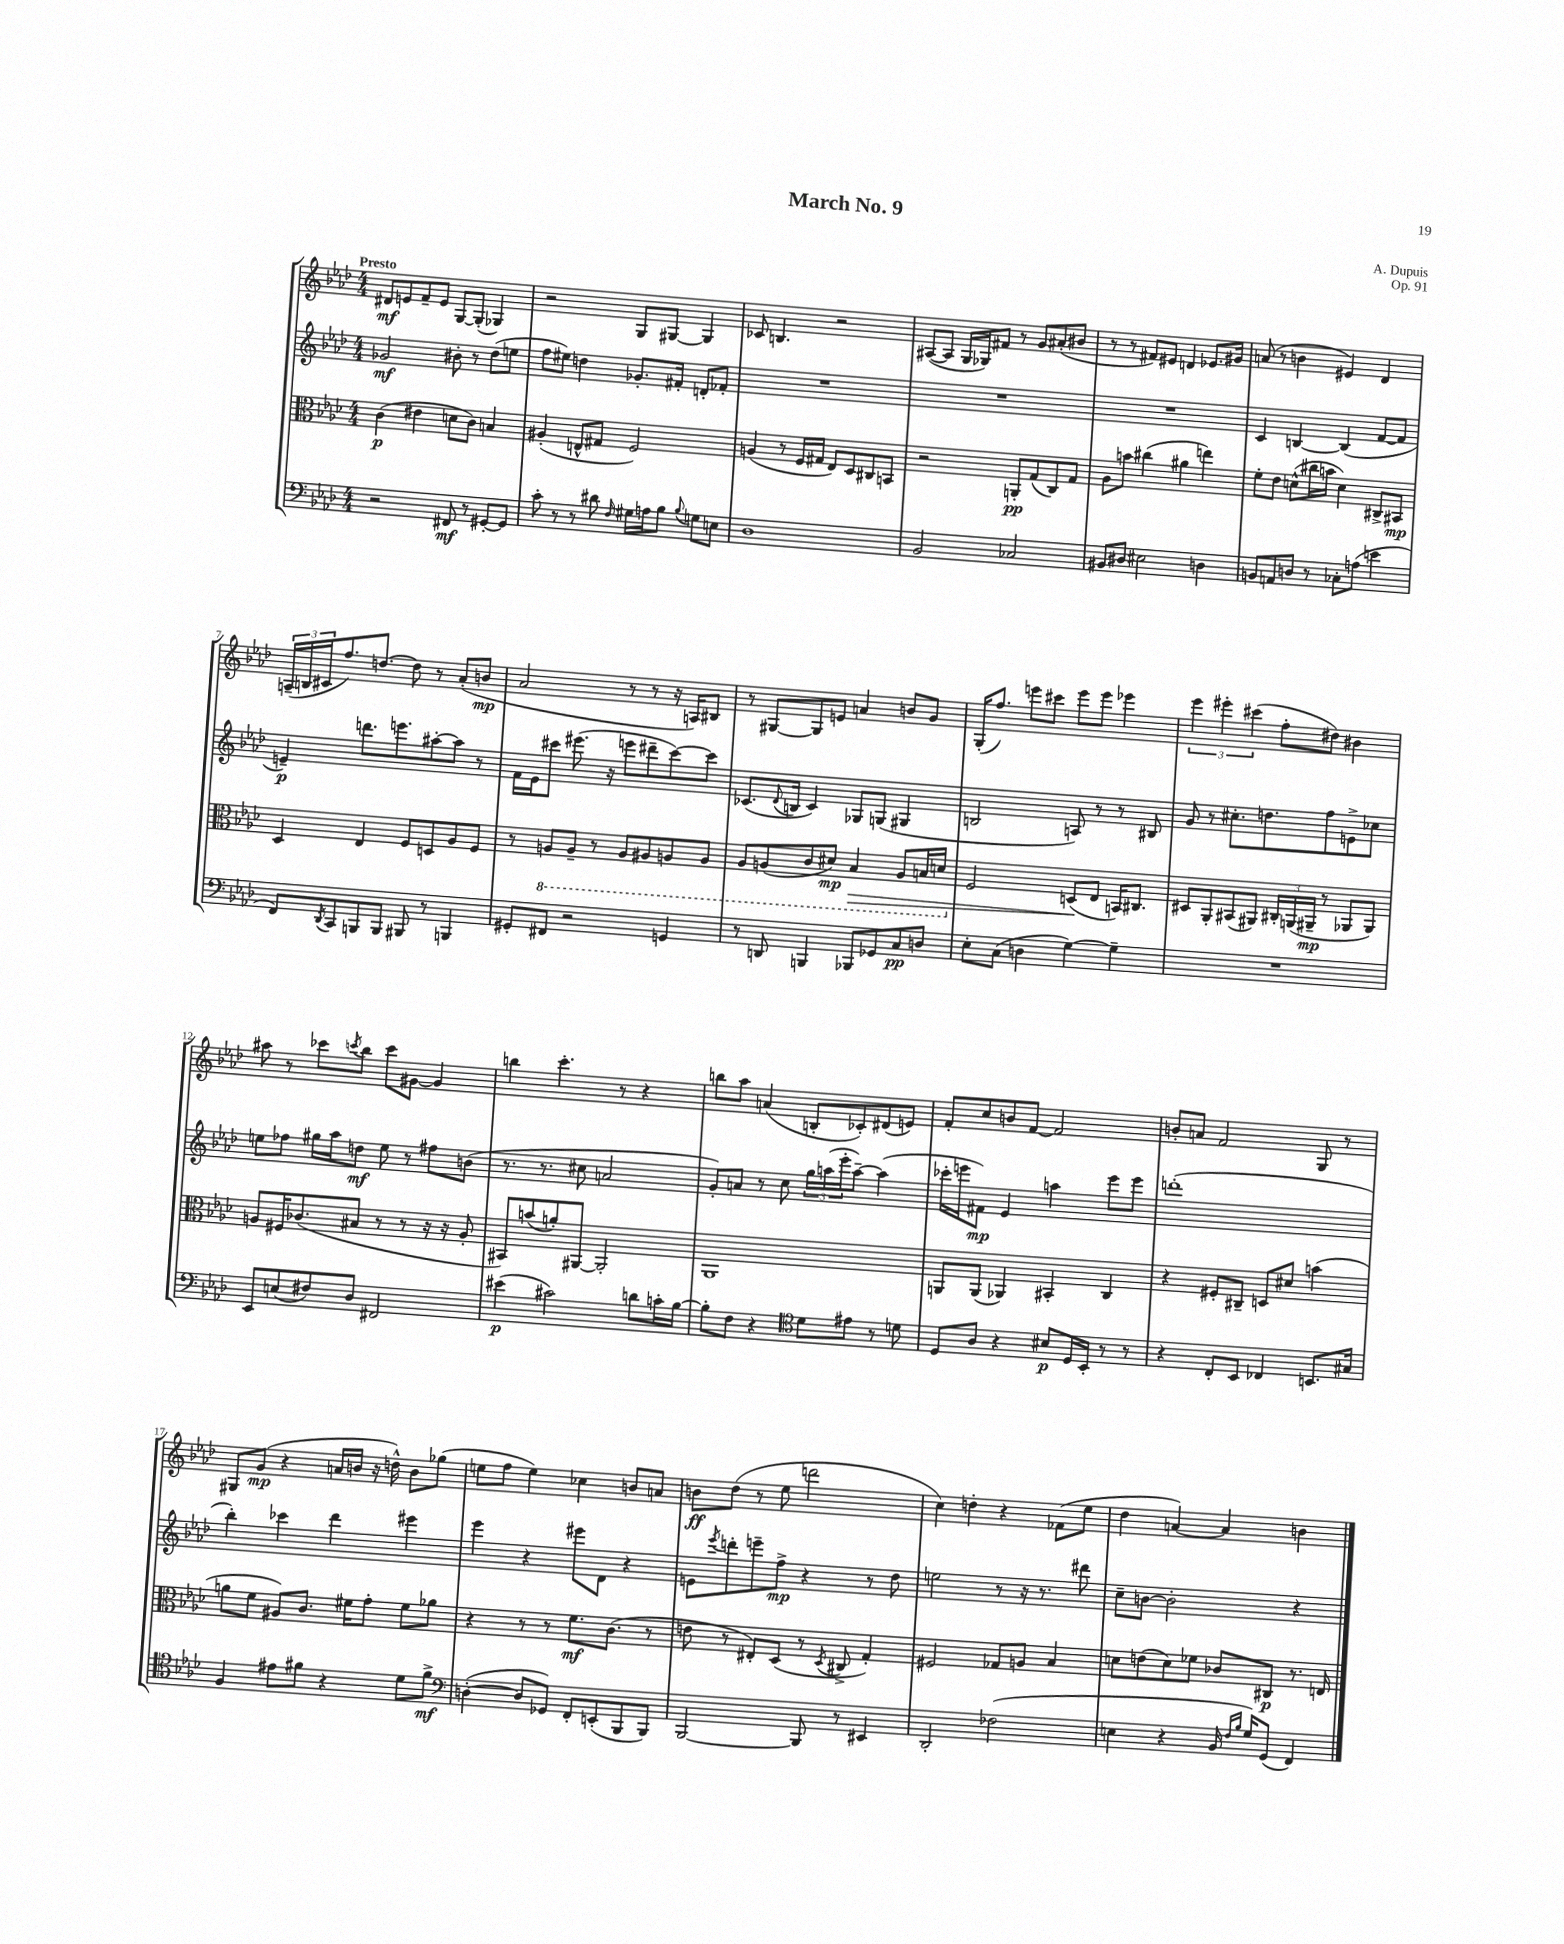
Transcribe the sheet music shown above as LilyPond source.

\header { title = "March No. 9" composer = "A. Dupuis" opus = "Op. 91" }
<<
\new StaffGroup <<
\new Staff = "s0" {
    \clef treble \key aes \major \numericTimeSignature \time 4/4 \tempo "Presto"
    dis'8\mf e'8 f'8-- e'8 g8~ g8-.( ges4) |
    r2 g8 gis8~ gis4 |
    ces'8 b4. r2 |
    ais8~( ais8 g16 ges16) fis'8 r8 g'8 ais'8-.( bis'8 |
    r8 r8 fis'8) eis'8 d'4 ees'8. gis'16 |
    a'8( r8 b'4 eis'4) des'4 |
    \tuplet 3/2 { a16--( b16 cis'16 } f''8.) d''8.~ d''8 r8 aes'8-.( b'8\mp |
    aes'2 r8 r8 r16 a16) bis8 |
    r8 gis8~ gis8 e'8 a'4 b'8 g'8 |
    g16-.( f''8.) e'''8 cis'''8 e'''8 e'''8 ees'''4 |
    \tuplet 3/2 { ees'''4 eis'''4-. cis'''4( } f''8-. dis''8) bis'4 |
    ais''8 r8 ces'''8 \acciaccatura { c'''8 } bes''8 c'''8 gis'8~ gis'4 |
    b''4 c'''4.-. r8 r4 |
    b''8 aes''8 a'4( b8-. ces'8-.) dis'8( e'8) |
    f'8-. c''8 b'8 f'8~ f'2 |
    b'8-. a'8 f'2 g8 r8 |
    gis8 g'8\mp( r4 a'16 b'16 r16 d''16-^) b'8 ges''8( |
    e''8 f''8 e''4) ces''4 b'8 a'8 |
    b'8\ff des''8( r8 ees''8 d'''2 |
    c''4) d''4-. r4 fes'8( ees''8 |
    des''4 a'4~) a'4 b'4 \bar "|." |
}
\new Staff = "s1" {
    \clef treble \key aes \major \numericTimeSignature \time 4/4
    ges'2\mf bis'8-. r8 des''8( e''8 |
    f''8 eis''8) d''4 ges'8.-. fis'16-. d'8-. fes'8-. |
    R1 |
    R1 |
    R1 |
    c'4 b4~ b4( f'8~ f'8 |
    e'4--\p) d'''8. e'''8. ais''8~-. ais''8 r8 |
    f'16 ees'16 cis'''8 eis'''8.( r16 e'''8 dis'''8-- cis'''8~) cis'''8 |
    ces'8.( \appoggiatura { des'8 } b16 ces'4) ges8 g8( gis4 |
    b2 a8) r8 r8 bis8 |
    g'8 r8 cis''8.-. d''8. f''8 e'8-> ces''8 |
    e''8 fes''8 gis''16 aes''16 d''8\mf e''8 r8 fis''8 b'8( |
    r8. r8. cis''8 a'2 |
    g'8-.) a'8 r8 c''8 \tuplet 3/2 { g''16 a''16( ees'''16-. } a''8~--) a''4( |
    ces'''16-. e'''16 fis'8\mp) ees'4 a''4 e'''8 e'''8 |
    d'''1-.( |
    bes''4-.) ces'''4 des'''4 eis'''4 |
    ees'''4 r4 eis'''8 des'8 r4 |
    e'8 \acciaccatura { ees'''8 } d'''8-. e'''8-- f''8->\mp r4 r8 des''8 |
    e''2 r8 r16 r8. dis'''8 |
    c''8-- b'8~ b'2-. r4 \bar "|." |
}
\new Staff = "s2" {
    \clef alto \key aes \major \numericTimeSignature \time 4/4
    c'4\p( eis'4 d'8 c'8) b4 |
    ais4-.( e8-^ gis8 f2) |
    a4( r8 f16 gis16 ees8) des8 cis8 b,8 |
    r2 a,8-.\pp g8( c8) g8 |
    aes8 b'8 cis''4( ais'4 e''4) |
    f'8-. ees'8 d'8-^( cis''16 b'16 d'4) cis8-> bis,8\mp |
    des4 ees4 f8 d8 aes8 f8 |
    r8 \ottava #-1 a,8 a,8-- r8 a,8 ais,8 a,8 a,8 |
    aes,8 a,8( c8 dis8\mp) bes,4\> a,8 b,16 d16 \ottava #0 |
    f2 d8\!( ees8 b,16) cis8. |
    dis8 aes,8-. bis,8( ais,8) \tuplet 3/2 { cis16-. a,16( ais,16--\mp } r8 aes,8 aes,8) |
    a8 fis16 ces'8.( bis8 r8 r8 r16 r16 a8-. |
    bis,8) b'8( a'8-.) ais,8~ ais,2-. |
    aes,1 |
    a,8 a,8( aes,4) bis,4-. c4 |
    r4 fis8-. cis8-- d8 dis'8 b'4( |
    a'8 f'8 ais8) c'8. fis'16 g'8-. fis'8 aes'8 |
    r4 r8 r8 f'8.\mf c'8.( r8 |
    e'8 r8 eis8-.) des8( r8 \acciaccatura { des8 } cis8-> g4-.) |
    fis2 ges8 a8 bes4 |
    d'8 e'8( d'8) fes'8 ces'8 cis8\p r8. e16 \bar "|." |
}
\new Staff = "s3" {
    \clef bass \key aes \major \numericTimeSignature \time 4/4
    r2 fis,8\mf r8 gis,8~-. gis,8 |
    c'8-. r8 r8 dis'8 \grace { f16 } gis16 a16 bes8 \appoggiatura { bes8 } g8 e8 |
    des1 |
    bes,2 ces2 |
    bis,8 dis8 eis2 d4 |
    b,8 a,8 d8 r8 ces8-. a8( e'4 |
    f,8) \acciaccatura { des,8 } c,8 b,,8 b,,8 bis,,8 r8 b,,4 |
    gis,8-. fis,8 r2 g,4 |
    r8 d,8 b,,4 bes,,8 ges,8 c8\pp d8 |
    ees8-. c8( d4 g4~) g4-- |
    R1 |
    ees,8 e8( fis8) des8 fis,2 |
    eis'4\p( cis'2) d'8 c'16-. bes16~ |
    bes8-. f8 r4 \clef tenor des'8 eis'8 r8 d'8 |
    des8 aes8 r4 bis8\p des16 bes,16-. r8 r8 |
    r4 c8-. bes,8 ces4 b,8. gis16 |
    f4 eis'8 fis'8 r4 des'8 fis'8->\mf |
    \clef bass d4~-.( d8 ges,8) f,8-. e,8-.( bes,,8 bes,,8) |
    bes,,2~ bes,,8 r8 eis,4 |
    des,2-. fes2( |
    e4 r4 bes,16 \grace { f16 bes16 } g16) g,8( f,4) \bar "|." |
}
>>
>>
